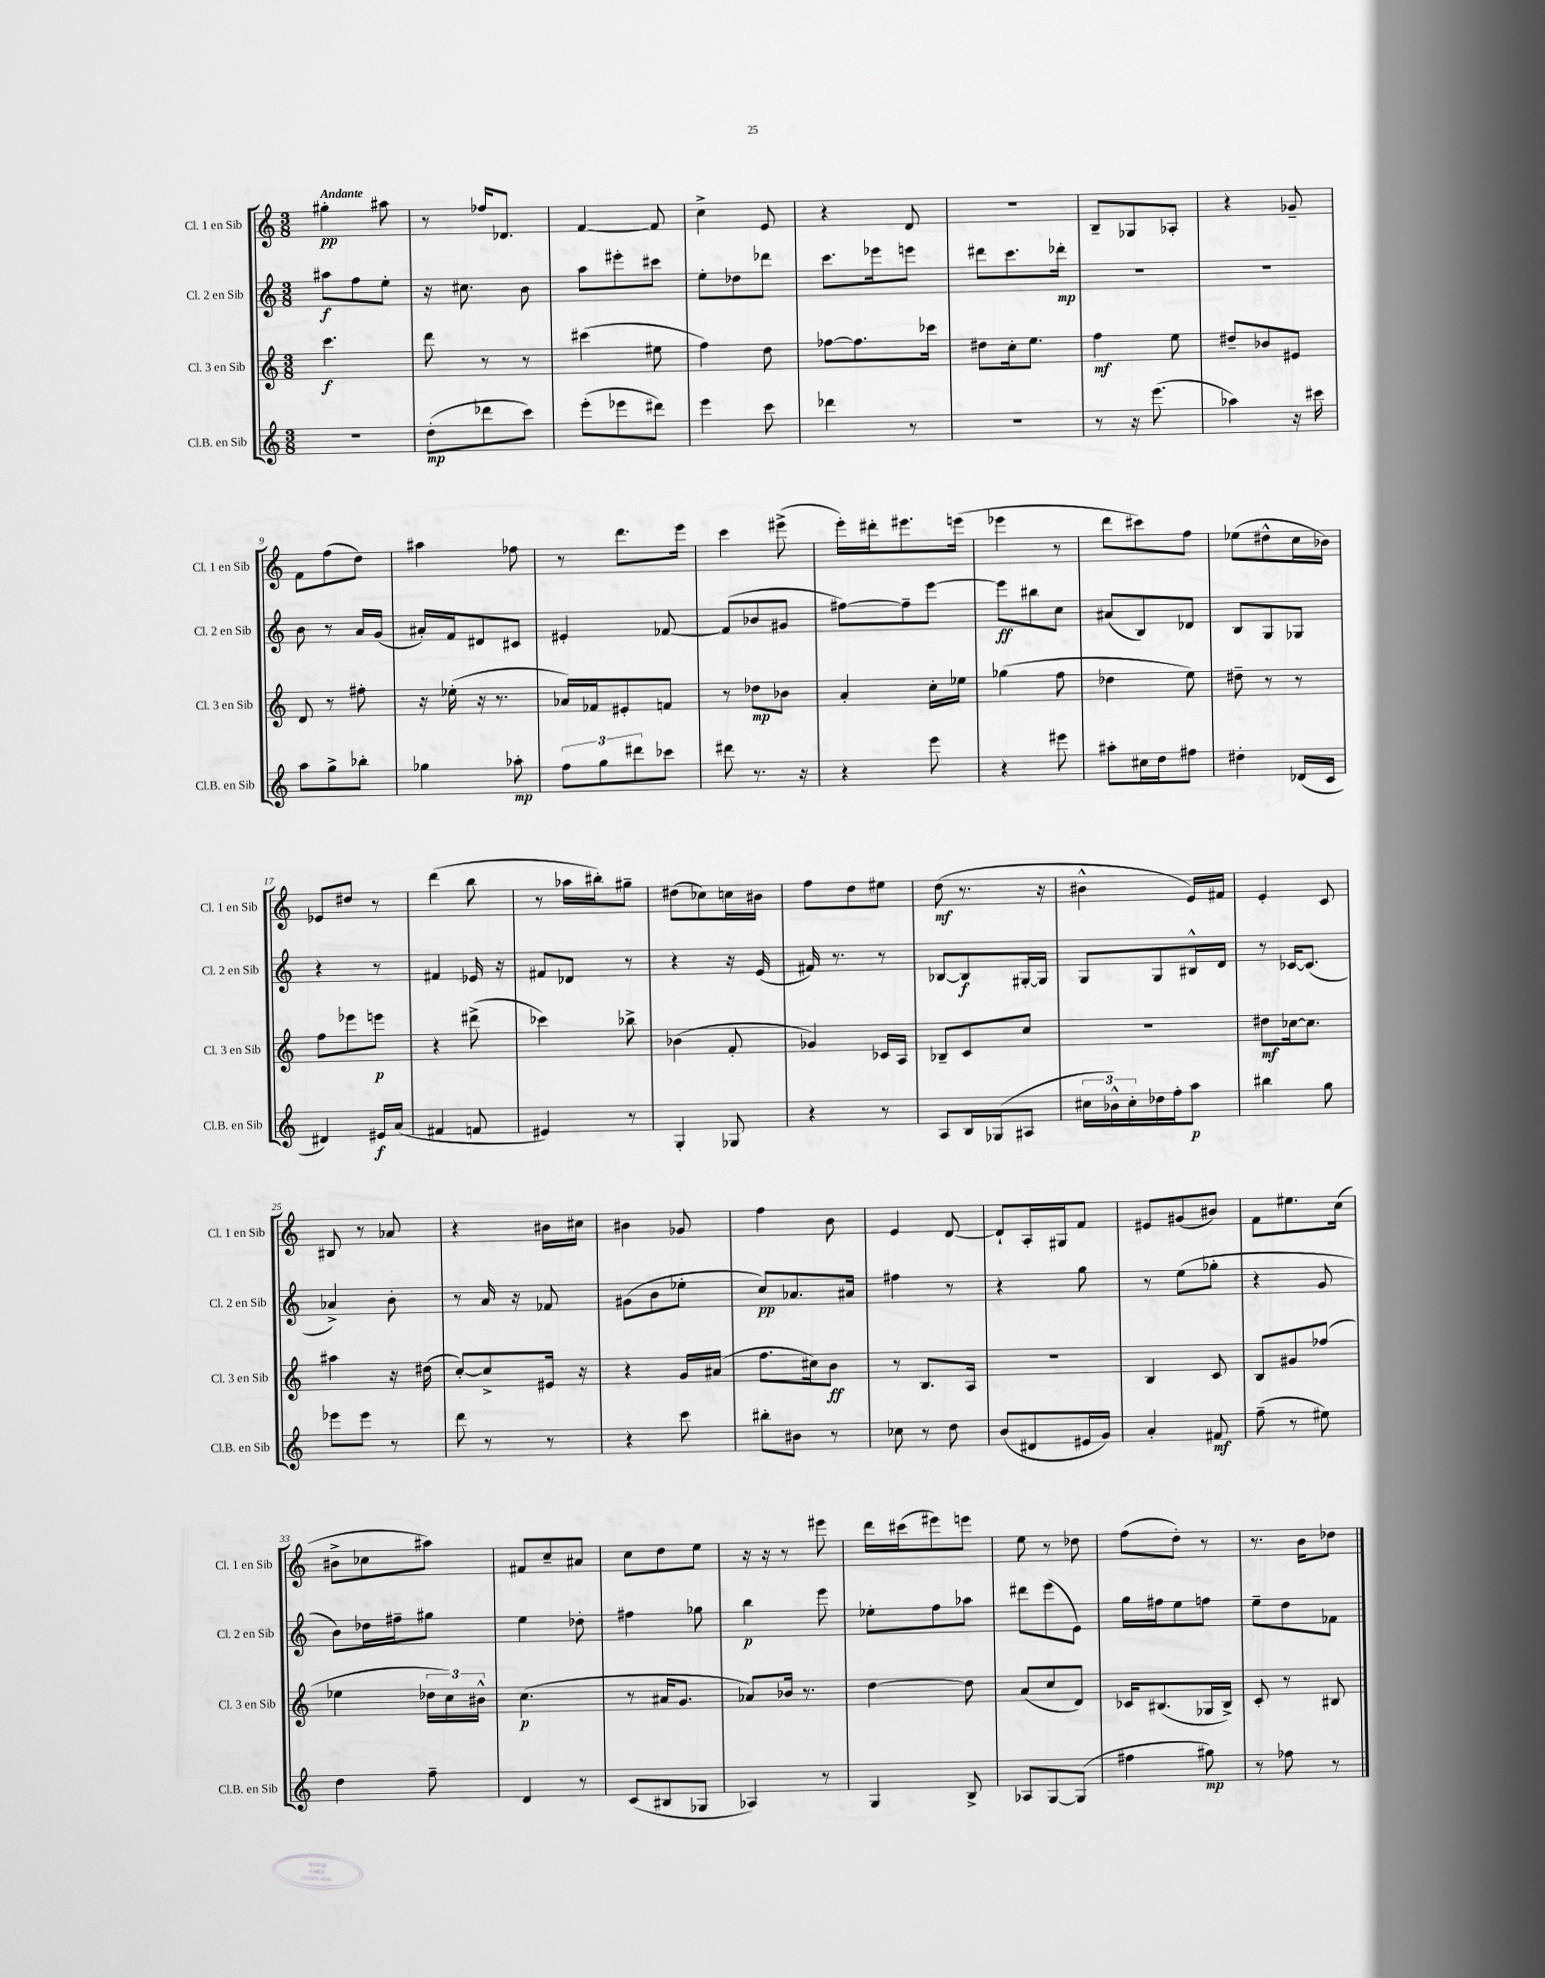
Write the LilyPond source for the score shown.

<<
\new StaffGroup <<
\new Staff = "s0" \with { instrumentName = "Cl. 1 en Sib" shortInstrumentName = "Cl. 1 en Sib" } {
    \clef treble \key c \major \numericTimeSignature \time 3/8 \tempo "Andante"
    gis''4-.\pp ais''8 |
    r8 fes''16 des'8. |
    f'4~ f'8 |
    c''4-> e'8 |
    r4 d'8 |
    R4. |
    b8-- ges8 aes8-. |
    r4 ges'8-- |
    f'8 f''8( d''8) |
    ais''4 fes''8 |
    r8 d'''8. e'''16 |
    c'''4 eis'''8->( |
    e'''16-.) dis'''16-. eis'''8. e'''16( |
    ees'''4 r8 |
    d'''8 cis'''8) f''8 |
    ees''8( dis''8-^ c''16 bes'16) |
    ees'8 dis''8 r8 |
    d'''4( b''8 |
    r8 aes''16 bis''16-.) gis''8-- |
    dis''8( ces''8) c''16 bis'16 |
    f''8 d''8 eis''8 |
    d''8\mf( r8. r16 |
    bis'4-^ e'16) fis'16 |
    e'4-. c'8 |
    bis8 r8 aes'8 |
    r4 bis'16 cis''16 |
    bis'4 ges'8 |
    f''4 b'8 |
    e'4 d'8~ |
    d'8-! a16-. gis16 f'8 |
    eis'8 gis'8( bis'8) |
    f'8 eis''8. c''16( |
    bis'8-> ces''8 ais''8) |
    fis'8 c''8-- ais'8 |
    c''8 d''8 e''8 |
    r16 r16 r8 eis'''8 |
    d'''16 cis'''16( eis'''8) e'''8 |
    e''8 r8 des''8 |
    f''8( d''8-.) r8 |
    r8. b'16 des''8 \bar "|." |
}
\new Staff = "s1" \with { instrumentName = "Cl. 2 en Sib" shortInstrumentName = "Cl. 2 en Sib" } {
    \clef treble \key c \major \numericTimeSignature \time 3/8
    ais''8\f f''8 e''8-. |
    r16 cis''8. b'8 |
    a''8 eis'''8-. cis'''8 |
    e''8-. des''8 des'''8 |
    c'''8. ees'''16 e'''8 |
    dis'''8 c'''8. des'''16-.\mp |
    R4. |
    R4. |
    b'8 r8 a'16 g'16( |
    ais'16-.) f'16 dis'8 cis'8 |
    eis'4-. fes'8~ |
    fes'8( bes'8 gis'8 |
    fis''8~) fis''8-- e'''8~ |
    e'''8\ff bis''8 c''8 |
    ais'8( b8) des'8 |
    b8 g8 ges8 |
    r4 r8 |
    fis'4 ees'16 r16 |
    fis'8 des'8 r8 |
    r4 r16 e'16( |
    fis'16) r8. r8 |
    bes8~ bes8\f gis16~-. gis16 |
    g8 g8 bis16-^ d'16 |
    r8 ces'16~ ces'8.( |
    aes'4->) b'8-. |
    r8 a'16 r16 fes'8 |
    gis'8( b'8 ees''8-. |
    c''8\pp) aes'8. ais'16 |
    fis''4 r8 |
    r4 g''8 |
    r8 e''8( ges''8-. |
    r4 g'8 |
    b'8) des''16 fis''16-- gis''8 |
    e''4 des''8-. |
    fis''4 ges''8 |
    b''4\p e'''8 |
    ees''8-. f''8 aes''8 |
    dis'''8 e'''8( e'8) |
    g''16 fis''16 e''8 f''8 |
    e''8-- d''8 fes'8 \bar "|." |
}
\new Staff = "s2" \with { instrumentName = "Cl. 3 en Sib" shortInstrumentName = "Cl. 3 en Sib" } {
    \clef treble \key c \major \numericTimeSignature \time 3/8
    c'''4.\f |
    d'''8 r8 r8 |
    cis'''4( eis''8 |
    f''4) d''8 |
    fes''8~ fes''8. ces'''16 |
    dis''8 c''16-. e''8. |
    f''4\mf e''8 |
    dis''8-- bes'8 eis'8 |
    d'8 r8 fis''8-. |
    r16 ees''16-.( r16 r8. |
    aes'16) fes'16 eis'8-. f'8 |
    r8 des''8\mp bes'8 |
    a'4-. c''16-. ees''16 |
    ges''4( f''8 |
    des''4 e''8) |
    dis''8-- r8 r8 |
    f''8 ees'''8 e'''8\p |
    r4 dis'''8->( |
    ces'''4) bes''8-> |
    bes'4( f'8-. |
    ges'4) ces'16 a16 |
    bes8-- c'8 c''8 |
    r4. |
    dis''8\mf ces''16~ ces''8. |
    ais''4 r16 dis''16( |
    c''8~-.) c''8-> eis'16 r16 |
    r4 g'16 ais'16( |
    f''8. cis''16) b'8\ff |
    r8 b8. a16 |
    R4. |
    b4 c'8 |
    b8 gis'8 fes''8( |
    ees''4 \tuplet 3/2 { des''16 c''16) bis'16-^ } |
    c''4.\p( |
    r8 ais'16 g'8. |
    aes'8) bes'16 r8. |
    d''4~ d''8 |
    a'8( c''8 d'8) |
    ces'16 bis8.( ges16 bis16->) |
    c'8-. r8 bis8 \bar "|." |
}
\new Staff = "s3" \with { instrumentName = "Cl.B. en Sib" shortInstrumentName = "Cl.B. en Sib" } {
    \clef treble \key c \major \numericTimeSignature \time 3/8
    R4. |
    d''8-.\mp( des'''8 c'''8) |
    e'''8-.( ees'''8 dis'''8) |
    e'''4 c'''8 |
    des'''4 r8 |
    R4. |
    r8 r16 e'''8.( |
    aes''4) r16 cis'''16 |
    a''8 g''8-> bes''8-. |
    ges''4 aes''8-.\mp |
    \tuplet 3/2 { f''8 g''8 dis'''8 } ces'''8 |
    dis'''8 r8. r16 |
    r4 e'''8 |
    r4 eis'''8 |
    ais''8-. cis''16 d''16 fis''8 |
    dis''4-. des'16( c'16 |
    dis'4) eis'16\f a'16( |
    fis'4 f'8 |
    eis'4) r8 |
    g4-. ges8 |
    r4 r8 |
    a8 b16 ges16( ais8 |
    \tuplet 3/2 { cis''16 bes'16-^) cis''16-. } des''16 f''16-. a''8\p |
    bis''4 g''8 |
    ees'''8 ees'''8 r8 |
    d'''8 r8 r8 |
    r4 c'''8 |
    bis''8-. bis'8 r8 |
    ces''8 r8 d''8 |
    b'8( dis'8 eis'16 g'16) |
    a'4-. fis'8\mf |
    f''8--( r8 eis''8) |
    d''4 f''8-- |
    d'4 r8 |
    c'8( bis8 ges8 |
    aes4) r8 |
    g4 b8-> |
    aes8 g8~ g8( |
    fis''4 gis''8\mp) |
    r8 fes''8 r8 \bar "|." |
}
>>
>>
